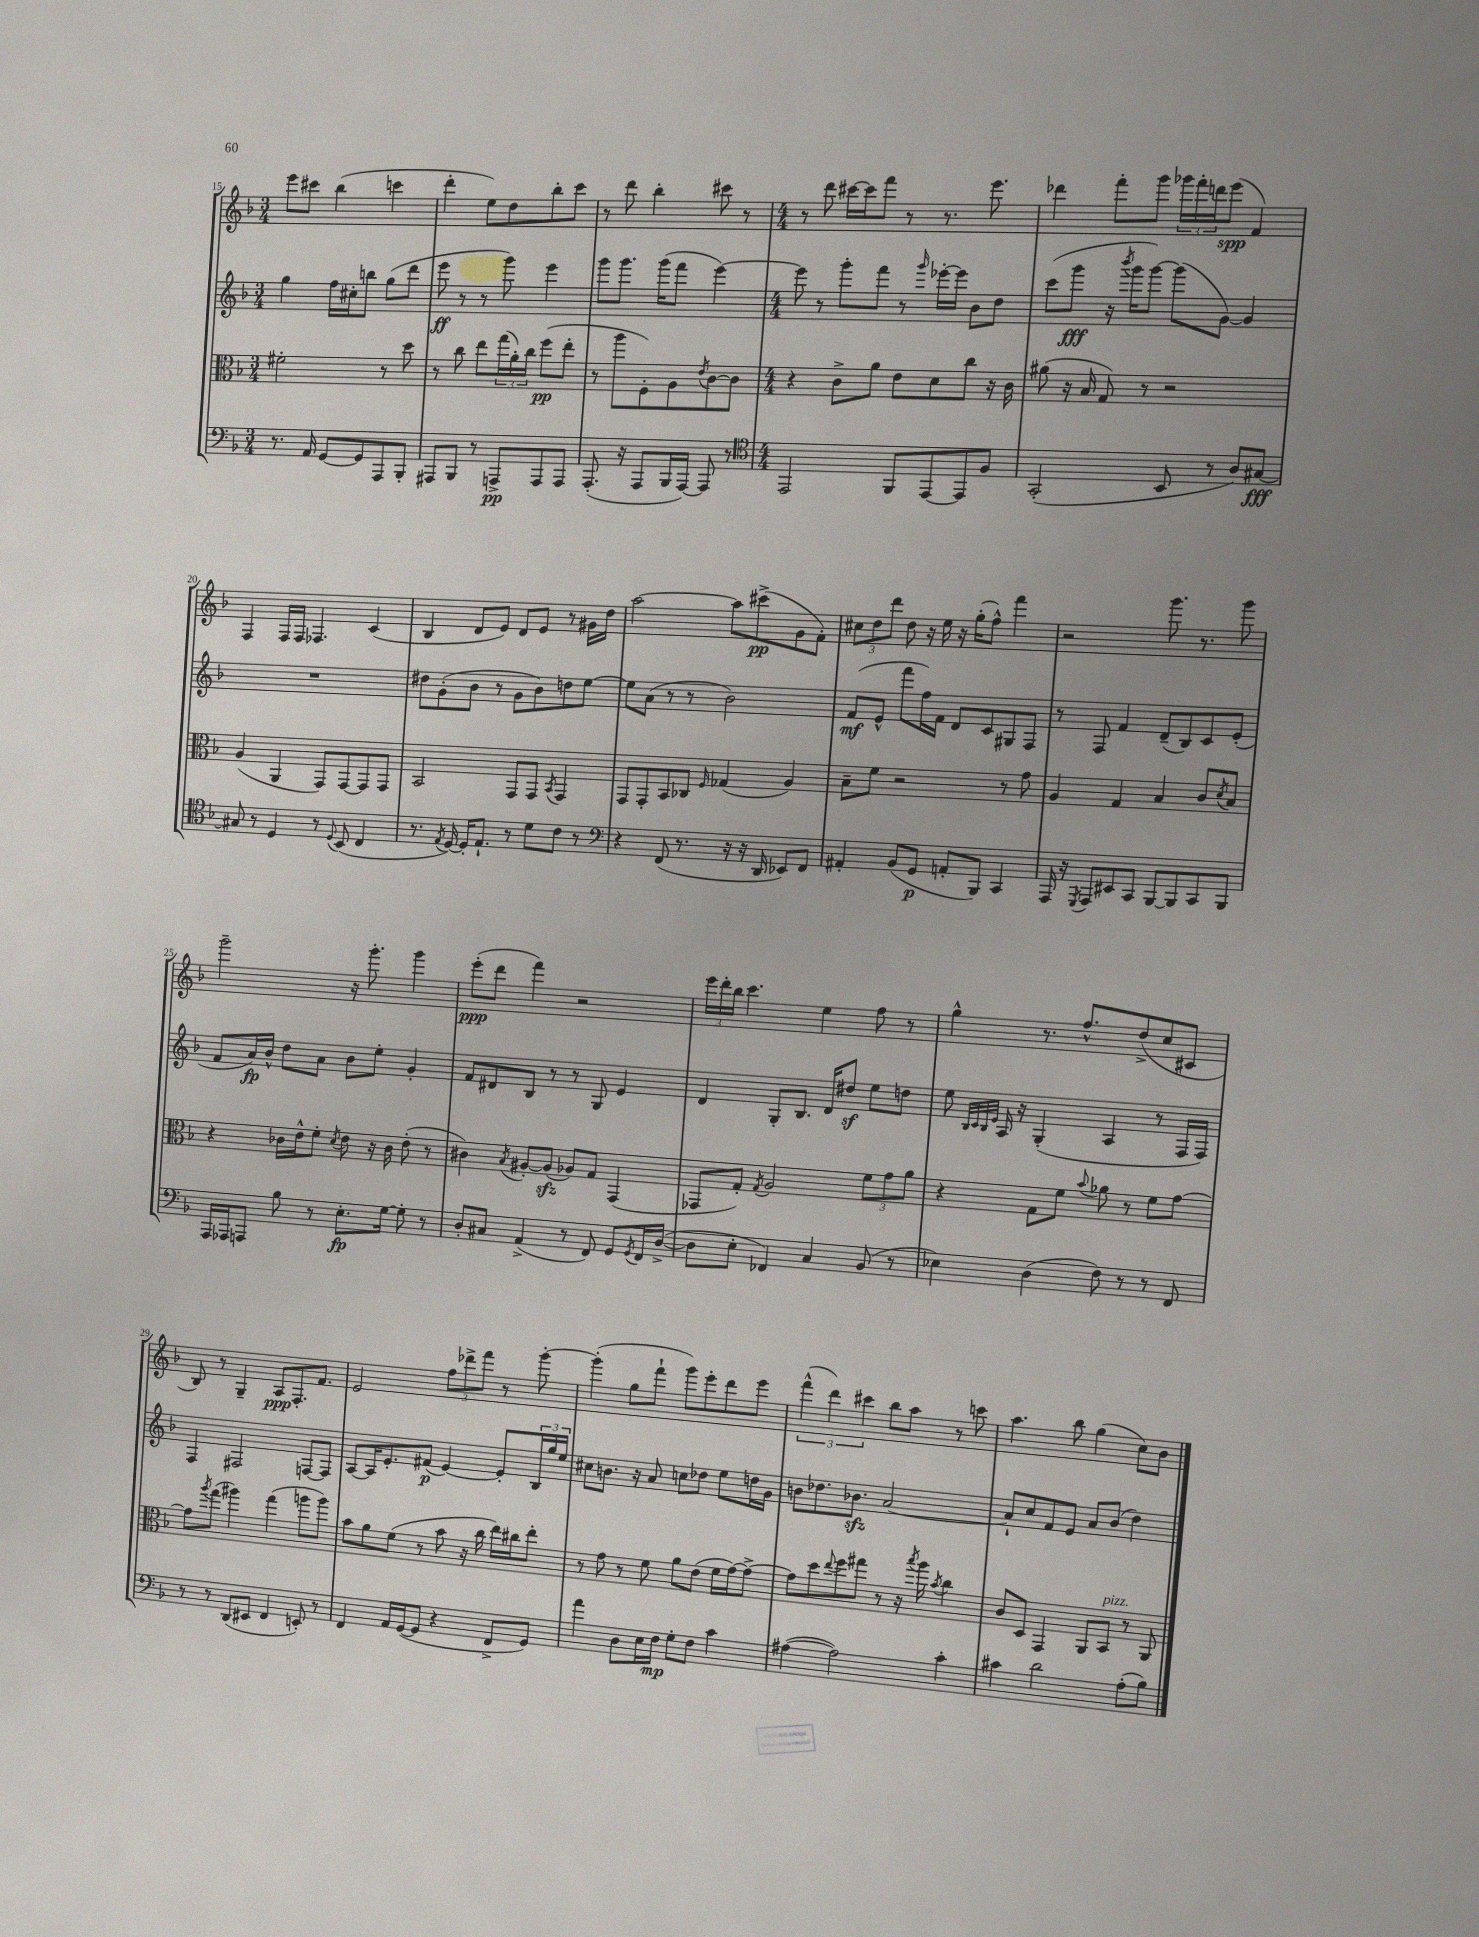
<<
\new StaffGroup <<
\new Staff = "s0" {
    \clef treble \key f \major \numericTimeSignature \time 3/4
    e'''8 cis'''8 bes''4( c'''4 |
    d'''4-. e''8) d''8 bes''8-. c'''8 |
    r8 d'''8 bes''4-. cis'''8 r8 |
    \numericTimeSignature \time 4/4 r8 d'''8 cis'''16~ cis'''16 f'''8 r8 r8. e'''8. |
    des'''4 f'''8-. g'''8 \tuplet 3/2 { ges'''16 f'''16-. d'''16 } e'''8\spp( f'4) |
    f4 f16 f16 fes4. c'4( |
    bes4 d'8 e'8) d'8 e'8 r8 gis'16 d''16 |
    a''2~ a''8 cis'''8->\pp( g'8 f'8-.) |
    \tuplet 3/2 { cis''8 d''8 d'''8 } d''8 r16 e''16 r16 g''16-.( f''8-^) f'''4 |
    r2 g'''8. r8. g'''8 |
    g'''2-- r16 g'''8.-. g'''4 |
    e'''8-.\ppp( d'''8 f'''4) r2 |
    \tuplet 3/2 { e'''16 d'''16-. bes''16 } c'''4. e''4 f''8 r8 |
    g''4-^ r8. f''8.-^ d''8->( c''8 cis'8 |
    bes8) r8 g4-- a8\ppp f8.-. f'8. |
    e'2 \tuplet 3/2 { f''8 des'''8-> f'''8 } r8 g'''8~-. |
    g'''4-.( g''8 f'''8-! g'''8) e'''8-. d'''8 e'''8 |
    \tuplet 3/2 { f'''4-^( d'''4) cis'''4 } bes''8 a''8 r8 c'''8 |
    a''4. bes''8 g''4( c''8) bes'8 \bar "|." |
}
\new Staff = "s1" {
    \clef treble \key f \major \numericTimeSignature \time 3/4
    g''4 f''16 cis''16-. b''8 g''8( d'''8 |
    e'''8\ff r8 r8 g'''8) e'''4 |
    g'''8 g'''8. g'''16( f'''8 e'''4~) |
    \numericTimeSignature \time 4/4 e'''8 r8 g'''8-. f'''8 r8 \grace { g'''16 } ees'''16~-. ees'''16 bes'8 d''8 |
    c'''8( g'''8\fff r16 \acciaccatura { bes'''8 } g'''16 g'''8~) g'''8( g'8~) g'4 |
    R1 |
    dis''8 g'8-.( bes'8 r8 g'8 bes'8) d''8 e''8~ |
    e''8 a'8( r8 r8 bes'2) |
    f'8\mf( e'8-^ f'''8 f''16) f'16 d'8 c'8 gis8 f8 |
    r8 f8 f'4 d'8--( bes8) c'8 e'8-.( |
    f'8 a'16\fp) bes'16-^ d''8 a'8 bes'8 e''8-. g'4-. |
    f'8 dis'8 bes8 r8 r8 g8 e'4 |
    d'4 g8-. bes8. d'16 dis''8\sf e''8 d''8 |
    e''8 \grace { bes32 c'32 bes32 e'32 } a16 r16 g4-.( a4 r8 f16 f16) |
    f4 fis2 f8~ f8 |
    a8~ a16 e'8.-. fis'8\p( e'4~) e'8-. \tuplet 3/2 { bes16 g''16 e''16 } |
    cis''8 b'8. r16 a'8 c''8 des''8 e''8 d''16 g'16 |
    b'8 des''8. bes'8.\sfz a'2~ |
    a'8-! c''8 f'8 e'8 a'8 bes'8( d''4) \bar "|." |
}
\new Staff = "s2" {
    \clef alto \key f \major \numericTimeSignature \time 3/4
    fis'2-. r8 d''8 |
    r8 c''8 e''8 \tuplet 3/2 { g''16( a'16-.) c''16 } f''8\pp( e''8-. |
    r8 a''8 f8-.) a8 \acciaccatura { e'8 } c'8~ c'8 |
    \numericTimeSignature \time 4/4 r4 c'8-> a'8 e'8 d'8 c''8 r16 c'16 |
    ais'8( r16 bes16 g8) r8 r2 |
    a4( a,4 g,8) g,8~ g,8 g,8 |
    bes,2 g,8 g,8 \acciaccatura { bes,8 } g,4 |
    g,8 g,8-. bes,8 ces8 \grace { f16 } ges4( a4) |
    bes8-- f'8 r2 r8 g'8 |
    a4 g4 bes4 c'8 \acciaccatura { d'8 } bes8 |
    r4 ces'16 e'16-^ f'8-. \acciaccatura { d'8 } e'8 r16 ces'16 e'8-.( r8 |
    cis'4) \acciaccatura { bes8 } ais8~-. ais8\sfz( aes8) g8 g,4( |
    ges,8 g8-.) \acciaccatura { g8 } a2 \tuplet 3/2 { f'8 g'8 a'8 } |
    r4 g8 f'8 \appoggiatura { bes'8 } aes'8 r8 f'8 g'8~ |
    g'8 \acciaccatura { a''8 } g''8( ais''4) g''4( a''8 a''8) |
    bes'8 a'8 f'8( r8 bes'8 r16 c''16 e''16) cis''16 e''8-. |
    r8 g'8 r8 f'8 a'8 e'8( f'16 g'16~) g'8~-> |
    g'8 d''8 \appoggiatura { e''8 } f''8 gis''8 r8 r16 \acciaccatura { bes''8 } a''16 \acciaccatura { bes'8 } c''4 |
    c'8 d8 g,4 a,8 bes,8^\markup { \italic "pizz." } r8 a,8 \bar "|." |
}
\new Staff = "s3" {
    \clef bass \key f \major \numericTimeSignature \time 3/4
    r8. a,16 g,8~ g,8 a,,8 bes,,8-. |
    ais,,8 bes,,8 r8 a,,8->\pp a,,8 a,,8 |
    a,,8.-.( r16 a,,8 bes,,16 a,,16~) a,,8 r8 |
    \numericTimeSignature \time 4/4 \clef tenor e,2 f,8 e,8~ e,8 f8 |
    g,2-.( bes,8 r8 a8) gis8~\fff |
    gis8 r8 d4 r8 \appoggiatura { d8 } bes,8( c4 |
    r8. \acciaccatura { e8 } d16~) d16-. e8.-! r8 d'8 c'8 r8 |
    \clef bass r4 f,8( r8. r16 r16 d,16 ees,8) f,8 |
    ais,4-. bes,8( g,8\p a,8-. bes,,8) c,4 |
    a,,16 r16 \acciaccatura { g,,8 } a,,8 eis,8 c,8 bes,,8~ bes,,8 c,8 bes,,8 |
    a,,16 aes,,16 a,,8 bes8 r8 e8.-.\fp g16~ g8-. r8 |
    d8-. cis8 a,4->( r8 f,8) g,8 \acciaccatura { g,8 } f,16 d16~->( |
    d8 e8-. fes,4) c4 bes,8( r8 |
    ees4) d4( f8) r8 r8 f,8 |
    r8 r8 d,8( eis,8 f,4 e,8-.) r8 |
    f,4 a,16 g,16~( g,8 r4 f,8-> g,8) |
    a'4 d8 e16 f16\mp g8-. f8 c'4 |
    ais4~( ais2) c'4-. |
    cis'4 d'2 a8-.( bes8) \bar "|." |
}
>>
>>
\layout { \context { \Score currentBarNumber = #15 } }
